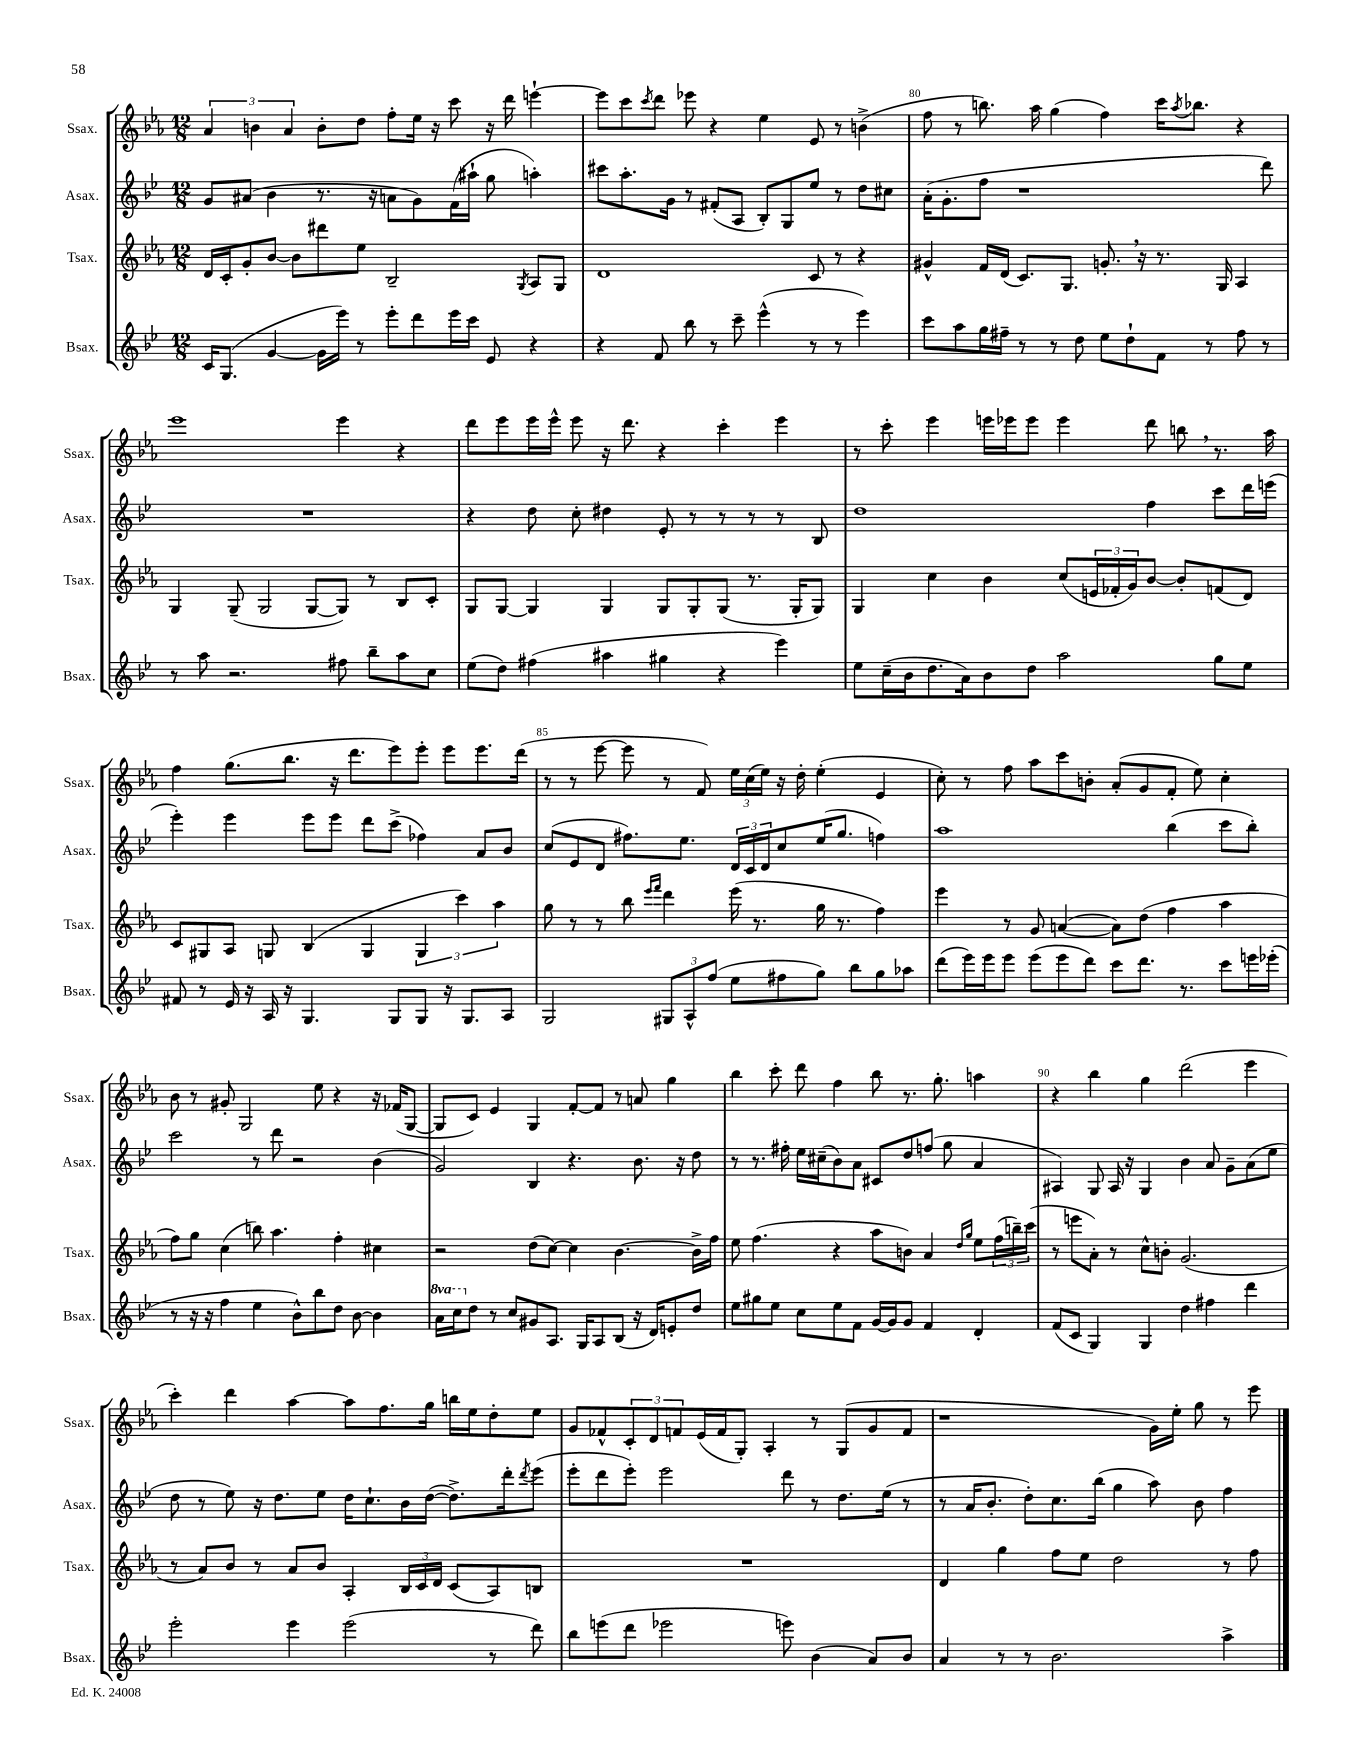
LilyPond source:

<<
\new StaffGroup <<
\new Staff = "s0" \with { instrumentName = "Ssax." shortInstrumentName = "Ssax." } {
    \clef treble \key ees \major \numericTimeSignature \time 12/8
    \tuplet 3/2 { aes'4 b'4 aes'4 } b'8-. d''8 f''8-. ees''16 r16 c'''8 r16 d'''16 e'''4~-! |
    e'''8 c'''8 \acciaccatura { c'''8 } d'''8 ees'''8 r4 ees''4 ees'8 r8 b'4->( |
    f''8 r8 b''8.) aes''16 g''4( f''4) c'''16 \acciaccatura { aes''8 } bes''8. r4 |
    ees'''1 ees'''4 r4 |
    d'''8 ees'''8 ees'''16 ees'''16-^ ees'''8 r16 d'''8. r4 c'''4-. ees'''4 |
    r8 c'''8-. ees'''4 e'''16 ees'''16 ees'''8 ees'''4 d'''8 b''8 \breathe r8. aes''16 |
    f''4 g''8.( bes''8. r16 d'''8. ees'''8) ees'''8-. ees'''8 ees'''8. d'''16( |
    r8 r8 ees'''8~ ees'''8 r8 f'8) \tuplet 3/2 { ees''16 c''16( ees''16) } r16 d''16-. ees''4-.( ees'4 |
    c''8-.) r8 f''8 aes''8 c'''8 b'8-. aes'8-.( g'8 f'8-. ees''8) c''4-. |
    bes'8 r8 gis'8-. g2 ees''8 r4 r16 fes'16( g8~ |
    g8 c'8) ees'4 g4 f'8~-. f'8 r8 a'8 g''4 |
    bes''4 c'''8-. d'''8 f''4 bes''8 r8. g''8.-. a''4 |
    r4 bes''4 g''4 d'''2( ees'''4 |
    c'''4-.) d'''4 aes''4~ aes''8 f''8. g''16 b''16 ees''16 d''8-. ees''8 |
    g'8 fes'8-^ \tuplet 3/2 { c'8-. d'8 f'8 } ees'16( f'16 g8-.) aes4-. r8 g8( g'8 f'8 |
    r1 g'16) ees''16-. g''8 r8 ees'''8 \bar "|." |
}
\new Staff = "s1" \with { instrumentName = "Asax." shortInstrumentName = "Asax." } {
    \clef treble \key bes \major \numericTimeSignature \time 12/8
    g'8 ais'8( bes'4 r8. r16 a'8 g'8) f'16( ais''16-! g''8 a''4-.) |
    cis'''8 a''8.-. g'16 r8 fis'8-.( a8 bes8-.) g8 ees''8 r8 d''8 cis''8 |
    a'16-.( g'8.-. f''8 r1 d'''8) |
    R1. |
    r4 d''8 c''8-. dis''4 ees'8-. r8 r8 r8 r8 bes8 |
    d''1 f''4 c'''8 d'''16 e'''16( |
    ees'''4-.) ees'''4 ees'''8 ees'''8 d'''8 c'''8->( fes''4) a'8 bes'8 |
    c''8( ees'8 d'8 fis''8.) ees''8. \tuplet 3/2 { d'16 c'16 d'16 } c''8 ees''16( g''8. f''4) |
    a''1 bes''4( c'''8 bes''8-.) |
    c'''2 r8 d'''8 r2 bes'4( |
    g'2) bes4 r4. bes'8. r16 d''8 |
    r8 r8. fis''16-. ees''16 cis''16--( bes'8) a'8 cis'8 d''8 f''8( g''8 a'4 |
    ais4) g8 ais16 r16 g4 bes'4 a'8 g'8-- a'8( ees''8 |
    d''8 r8 ees''8) r16 d''8. ees''8 d''16 c''8.-! bes'16 d''16~( d''8.->) d'''16-. \acciaccatura { d'''8 } ees'''8( |
    ees'''8-. d'''8 ees'''8-.) ees'''2 d'''8 r8 d''8. ees''16( r8 |
    r8 a'16 bes'8.-. d''8-.) c''8. bes''16( g''4 a''8) bes'8 f''4 \bar "|." |
}
\new Staff = "s2" \with { instrumentName = "Tsax." shortInstrumentName = "Tsax." } {
    \clef treble \key ees \major \numericTimeSignature \time 12/8
    d'16 c'16-. g'8-. bes'8~ bes'8 dis'''8 ees''8 bes2-- \acciaccatura { g8 } aes8 g8 |
    d'1 c'8 r8 r4 |
    gis'4-^ f'16 d'16( c'8.) g8. g'8.-. \breathe r16 r8. g16 aes4 |
    g4 g8--( g2 g8~ g8) r8 bes8 c'8-. |
    g8 g8~ g4 g4 g8 g8-. g8( r8. g16-. g8) |
    g4 c''4 bes'4 c''8( \tuplet 3/2 { e'16 fes'16-. g'16) } bes'8~ bes'8-. f'8( d'8) |
    c'8 gis8 aes8 g8 bes4( g4 \tuplet 3/2 { g4 c'''4) aes''4 } |
    g''8 r8 r8 bes''8 \grace { ees'''16 f'''16 } d'''4 ees'''16( r8. g''16 r8. f''4) |
    ees'''4 r8 g'8 a'4~( a'8) d''8( f''4 aes''4 |
    f''8) g''8 c''4( b''8) aes''4. f''4-. cis''4 |
    r2 d''8( c''8~) c''4 bes'4.~ bes'16-> f''16 |
    ees''8 f''4.( r4 aes''8 b'8) aes'4 \grace { d''16 g''16 } ees''8 \tuplet 3/2 { f''16( b''16--) c'''16( } |
    r8 e'''8 aes'8-.) r8 c''8-^ b'8-. g'2.( |
    r8 aes'8) bes'8 r8 aes'8 bes'8 aes4-. \tuplet 3/2 { bes16 c'16 d'16 } c'8( aes8) b8 |
    R1. |
    d'4 g''4 f''8 ees''8 d''2 r8 f''8 \bar "|." |
}
\new Staff = "s3" \with { instrumentName = "Bsax." shortInstrumentName = "Bsax." } {
    \clef treble \key bes \major \numericTimeSignature \time 12/8 \set Staff.ottavationMarkups = #ottavation-simple-ordinals
    c'16 g8.( g'4~ g'16 ees'''16) r8 ees'''8-. d'''8 ees'''16 c'''16 ees'8 r4 |
    r4 f'8 bes''8 r8 c'''8-- ees'''4-^( r8 r8 ees'''4) |
    c'''8 a''8 g''16 fis''16-- r8 r8 d''8 ees''8 d''8-! f'8 r8 fis''8 r8 |
    r8 a''8 r2. fis''8 bes''8-- a''8 c''8 |
    ees''8( d''8) fis''4( ais''4 gis''4 r4 ees'''4) |
    ees''8 c''16--( bes'16 d''8. a'16) bes'8 d''8 a''2 g''8 ees''8 |
    fis'8 r8 ees'16 r16 a16 r16 g4. g8 g8 r16 g8. a8 |
    g2 \tuplet 3/2 { gis8 a8-^ f''8( } ees''8 fis''8 g''8) bes''8 g''8 aes''8 |
    d'''8( ees'''16) ees'''16 ees'''8 ees'''8( ees'''8 d'''8) c'''8 d'''8. r8. c'''8 e'''16 ees'''16-.( |
    r8 r16 r16 f''4 ees''4 bes'8-^) bes''8 d''8 bes'8~ bes'4 |
    \ottava #1 a''16 c'''16 \ottava #0 d''8 r8 c''8 gis'8 a8. g16 a8 bes8( r16 d'16) e'8-. d''8 |
    ees''8 gis''8 ees''8 c''8 ees''8 f'8 g'16~ g'16 g'8 f'4 d'4-. |
    f'8( c'8 g4) g4 d''4 fis''4 d'''4 |
    ees'''2-. ees'''4 ees'''2( r8 d'''8) |
    bes''8 e'''8( d'''8 ees'''2 e'''8) bes'4( a'8) bes'8 |
    a'4 r8 r8 bes'2. a''4-> \bar "|." |
}
>>
>>
\layout { \context { \Score currentBarNumber = #78 \override BarNumber.break-visibility = ##(#f #t #t) barNumberVisibility = #(every-nth-bar-number-visible 5) } }
